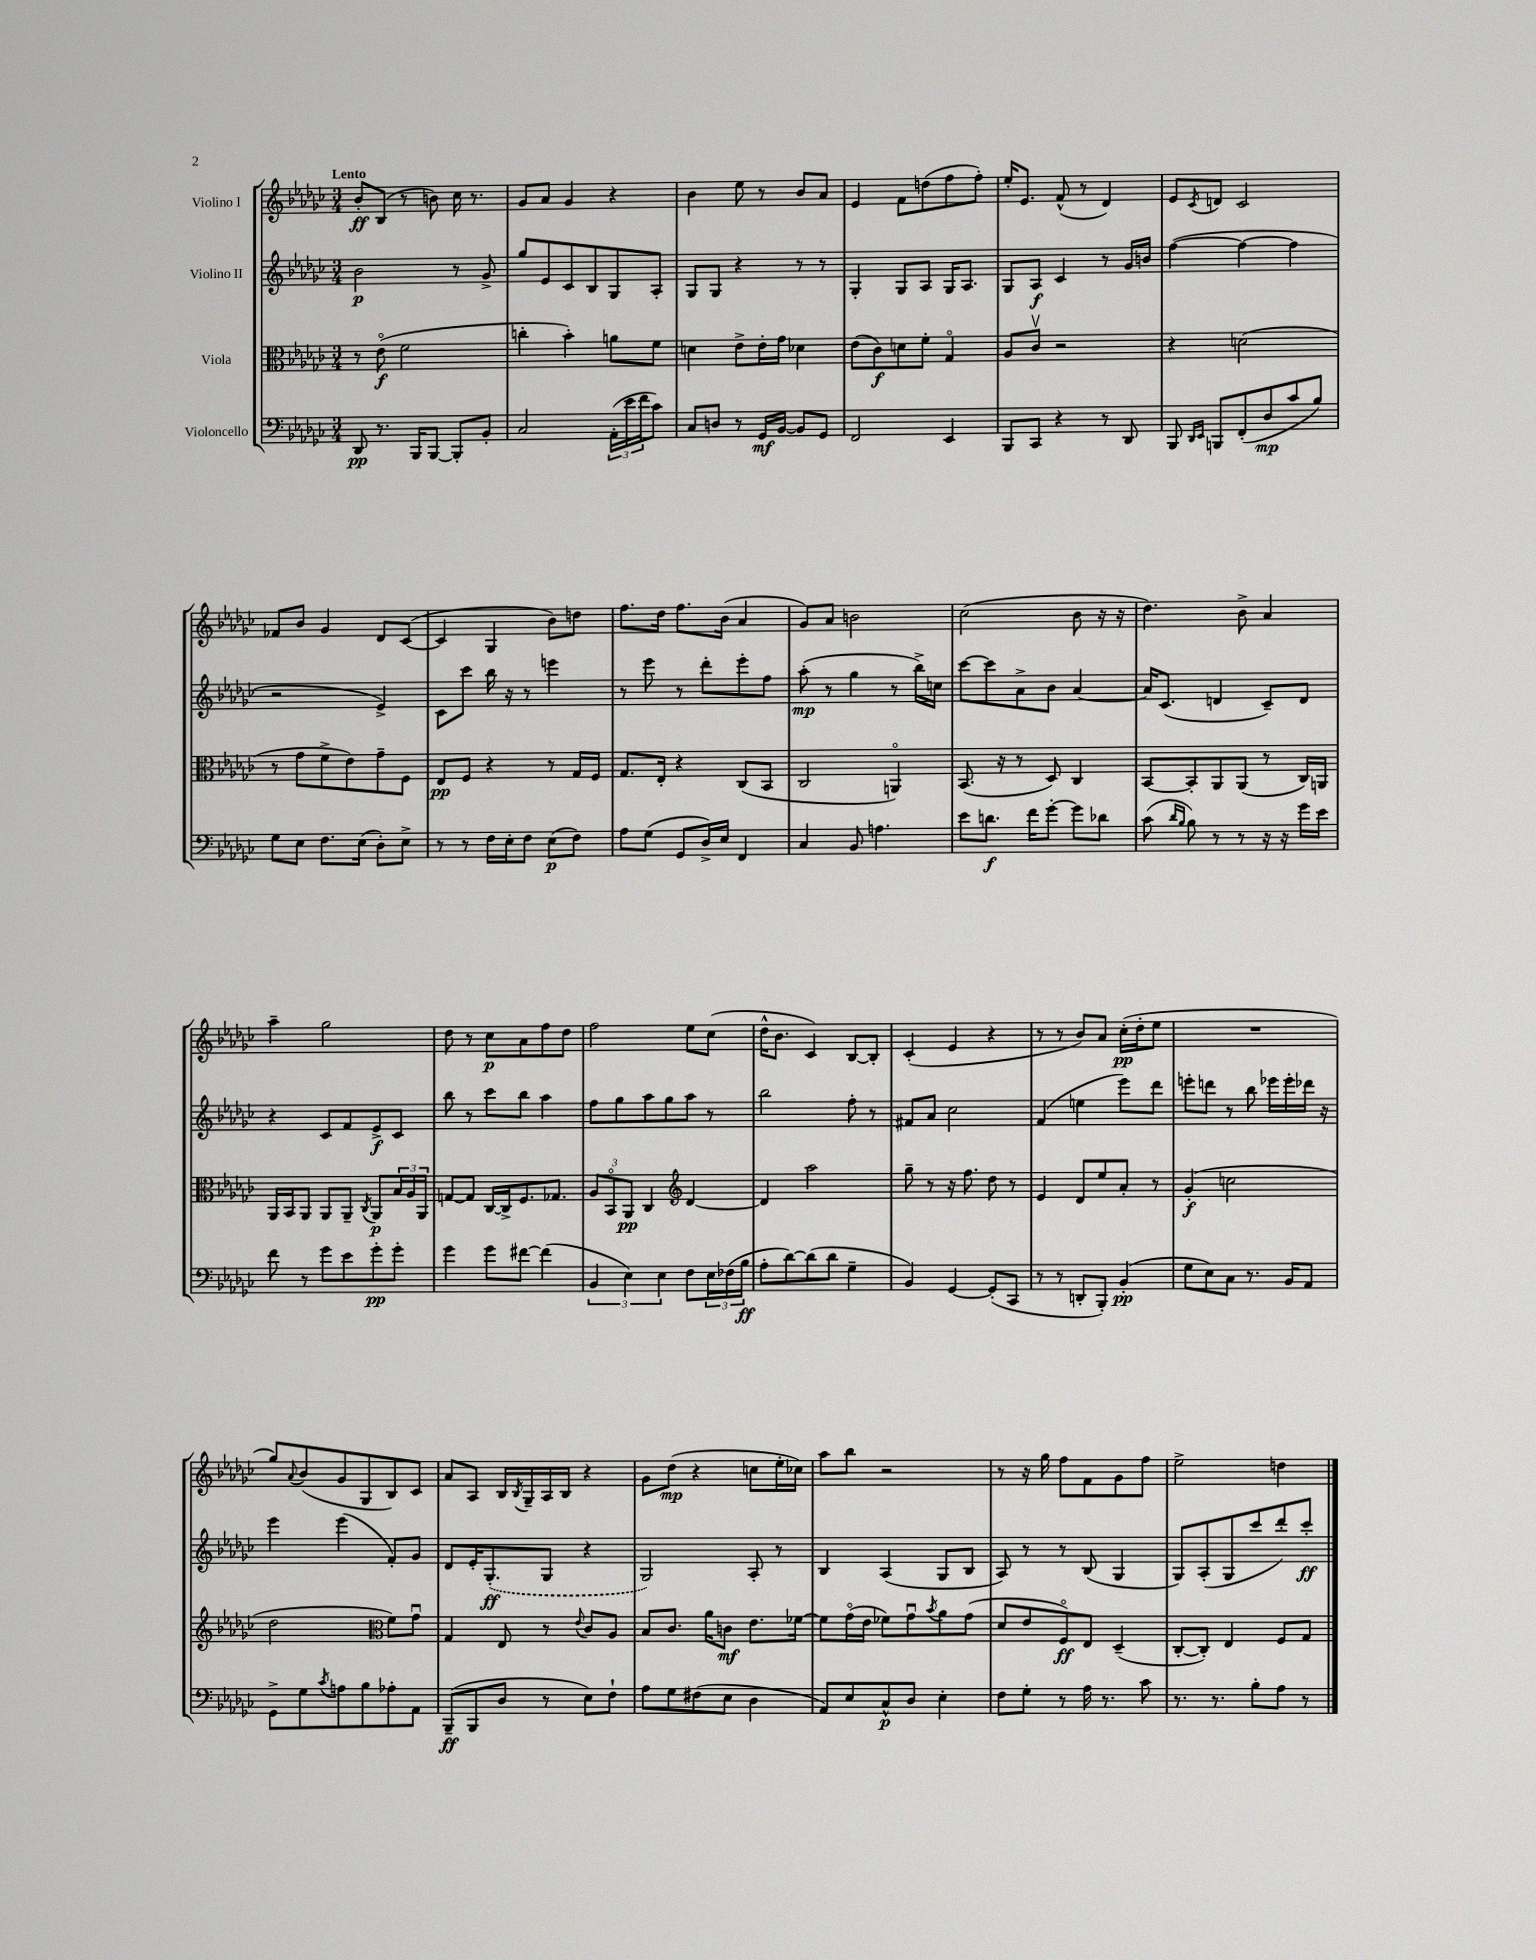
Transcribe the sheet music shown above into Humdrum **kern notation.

**kern	**kern	**kern	**kern
*staff4	*staff3	*staff2	*staff1
*clefF4	*clefC3	*clefG2	*clefG2
*k[b-e-a-d-g-c-]	*k[b-e-a-d-g-c-]	*k[b-e-a-d-g-c-]	*k[b-e-a-d-g-c-]
*M3/4	*M3/4	*M3/4	*M3/4
8DD-/	8r	2b-\	8b-'/L
8.r	(8e-o\	.	(8B-/J
.	2f\	.	8r
16BBB-/LK	.	.	.
[8BBB-/J	.	.	8b\)
8BBB-'/]L	.	8r	16cc-\
.	.	.	8.r
8BB-'/J	.	8g-^/	.
=	=	=	=
2C-/	4cc'\	8gg-/L	8g-/L
.	.	8e-/	8a-/J
.	4b-'\)	8c-/	4g-/
.	.	8B-/	.
(24AA-'\LL	8a\L	8G-/	4r
24e-\	.	.	.
24f\J	.	.	.
8c-\J)	8f\J	8A-'/J	.
=	=	=	=
8C-/L	4d\	8G-/L	4b-\
8D/J	.	8G-/J	.
8r	8e-^\L	4r	8ee-\
16GG-/LL	16e-'\L	.	8r
[16BB-/JJ	16g-\JJ	.	.
8BB-/]L	4d-\	8r	8b-/L
8GG-/J	.	8r	8a-/J
=	=	=	=
2FF/	(8e-\L	4G-'/	4e-/
.	8c-\)	.	.
.	8d\	8G-/L	8f\L
.	8f'\J	8A-/J	(8dd\
4EE-/	4G-o/	16G-/LK	8ff\
.	.	8.A-/J	.
.	.	.	8ff'\J)
=	=	=	=
8BBB-/L	8A-/L	8G-/L	16ee-'/LK
.	.	.	8.e-/J
8CC-/J	8c-v/J	8A-/J	.
4r	2r	4c-/	(8f^^/
.	.	.	8r
8r	.	8r	4d-/)
8DD-/	.	16g-/LL	.
.	.	16b/JJ	.
=	=	=	=
8BBB-/	4r	([4ff\	8e-/L
16qqDD-/LL	.	.	.
16qqEE-/JJ	.	.	8qc-/
8BBB/L	.	.	8d/J
(8FF'/	(2d\	4ff\_	2c-/
8D-/	.	.	.
8c-/	.	4ff\]	.
8B-/J)	.	.	.
=	=	=	=
8G-\L	8r	2r	8f-/L
8E-\J	8g-\L	.	8b-/J
8.F\L	8f^\	.	4g-/
.	8e-\)	.	.
(16E-\Jk	.	.	.
8D-'\L)	8g-~\	4e-^/)	8d-/L
8E-^\J	8F\J	.	([8c-/J
=	=	=	=
8r	8E-/L	8c-\L	4c-/]
8r	8F/J	8ccc-\J	.
16F\LL	4r	16bb-\	4G-/
16E-'\J	.	16r	.
8F\J	.	8r	.
(8E-\L	8r	4eee\	8b-\L)
8F\J)	16G-/LL	.	8dd\J
.	16F/JJ	.	.
=	=	=	=
8A-\L	8.G-/L	8r	8.ff\L
(8G-\J	.	8eee-\	.
.	16E-'/Jk	.	16dd-\Jk
8GG-/L	4r	8r	8.ff\L
16D-^/L)	.	8ddd-'\L	.
16E-/JJ	.	.	(16b-\Jk
4FF/	(8C-/L	8eee-'\	4a-/
.	8BB-/J	8ff\J	.
=	=	=	=
4C-/	2C-/	(8aa-'\	8g-/L)
.	.	8r	8a-/J
8BB-/	.	4gg-\	2b\
4.A\	.	.	.
.	4AAo/)	8r	.
.	.	16bb-^\LL)	.
.	.	16cc\JJ	.
=	=	=	=
8e-\L	(8.BB-/	[8ccc-\L	(2cc-\
8.d\J	.	8ccc-\]	.
.	16r	.	.
.	8r	8a-^\	.
16f\LK	.	.	.
[8g-'\J	8D-/)	8b-\J	.
8g-\]L	4C-/	[4a-/	8b-\
8d-\J	.	.	16r
.	.	.	16r
=	=	=	=
(8c-\	[8BB-/L	16a-/]LK	4.dd-\)
.	.	(8.c-/J	.
16qqd-/LL	.	.	.
16qqB-/JJ	.	.	.
8B-\)	8BB-'/]	.	.
8r	8AA-/	4d/	.
8r	(8AA-/J	.	8b-^\
16r	8r	8c-~/L)	4a-/
16r	.	.	.
16g-\LL	16C-/LL)	8d/J	.
16e-\JJ	16AA/JJ	.	.
=	=	=	=
8f\	16AA-/LL	4r	4aa-~\
.	16BB-/J	.	.
8r	8AA-/J	.	.
8g-\L	8AA-/L	8c-/L	2gg-\
8e-\	8AA-~/J	8f/	.
.	8qC-/	.	.
8g-'\	8AA-/L	8e-^/	.
8g-'\J	24B-/L	8c-/J	.
.	24A-/	.	.
.	24AA-/JJ	.	.
=	=	=	=
4g-\	[8G/L	8bb-\	8dd-\
.	8G/]J	8r	8r
8g-\L	[16C-/LL	8ccc-\L	8cc-\L
.	16C-^/]J	.	.
[8f#\J	8.F/	8bb-\J	8a-\
(4f#\]	.	4aa-\	8ff\
.	8.G-/J	.	.
.	.	.	8dd-\J
=	=	=	=
6BB-/	12A-/L	8ff\L	2ff\
.	12BB-o/	.	.
.	.	8gg-\	.
6E-\)	12AA-/J	.	.
.	4C-/	8aa-\	.
6E-\	.	.	.
.	.	8gg-\	.
*	*clefG2	*	*
8F\L	[4d-/	8aa-\J	8ee-\L
24E-\L	.	8r	(8cc-\J
(24F-\	.	.	.
24B-\JJ	.	.	.
=	=	=	=
8A-'\L	4d-/]	2bb-\	16dd-^^\LK
.	.	.	8.b-\J
[8d-\)	.	.	.
(8d-\]	2aa-\	.	4c-/)
8d-\J	.	.	.
4G-~\	.	8ff'\	[8B-/L
.	.	8r	8B-'/]J
=	=	=	=
4BB-/)	8gg-~\	8f#/L	(4c-'/
.	8r	8a-/J	.
[4GG-/	16r	2cc-\	4e-/
.	8.ff\	.	.
(8GG-'/]L	8dd-\	.	4r
8CC-/J	8r	.	.
=	=	=	=
8r	4e-/	(4f/	8r
8r	.	.	8r
8DD'/L	8d-/L	4ee\	8b-/L)
8BBB-'/J)	8ee-/	.	8a-/J
(4BB-'/	8a-'/J	8eee-\L)	(16cc-'\LL
.	.	.	16dd-'\J
.	8r	8ddd-\J	8ee-\J
=	=	=	=
8G-\L	(4g-'/	8eee'\L	2.r
8E-\)	.	8ddd\J	.
8C-\J	2cc\	8r	.
8.r	.	8bb-\	.
.	.	16eee-\LL	.
16BB-/LK	.	16eee-'\	.
8AA-/J	.	16ddd-\JJ	.
.	.	16r	.
=	=	=	=
8GG-^\L	2dd-\	4eee-\	8gg-/L)
.	.	.	8qqa-/
8G-\	.	.	(8b-/
8qc-/	.	.	.
8A\	.	(4eee-\	8g-/
8B-\	.	.	8G-/
*	*clefC3	*	*
8A-'\	8f\L)	8f'/L)	8B-/)
8AA-\J	8g-u\J	8g-/J	8c-/J
=	=	=	=
(8BBB-~/L	4G-/	8d-/L	8a-/L
8BBB-/	.	16e-'/K	8A-/J
.	.	(8.G-'/	.
8D-/J	8E-/	.	16B-/LL
.	.	.	8qB-/
.	.	.	16G-~/
8r	8r	8G-/J	16A-/
.	.	.	16B-/JJ
.	8qqe-/	.	.
8E-\L)	8c-/L	4r	4r
8F`\J	8A-/J	.	.
=	=	=	=
8A-\L	8B-/L	2G-/)	8g-\L
8G-\	8.c-/J	.	(8dd-\J
(8F#\	.	.	4r
.	16a-\LK	.	.
8E-\J	8c\J	.	.
4D-\	8.e-\L	8A-'/	8cc\L
.	.	8r	16ee-'\L
.	[16f-\Jk	.	16cc-\JJ)
=	=	=	=
8AA-/L)	8f-\]L	4B-/	8aa-\L
8E-/	(16g-o\L	.	8bb-\J
.	16e-\JJ	.	.
8C-^^/	8f-\L)	(4A-/	2r
8D-/J	8g-u\	.	.
.	8qb-/	.	.
4E-'\	8a-\	8G-/L	.
.	(8g-\J	8B-/J	.
=	=	=	=
8F\L	8d-/L	8A-/)	8r
8G-'\J	8e-/	8r	16r
.	.	.	16gg-\
8r	8Fo/)	8r	8ff\L
16A-\	8E-/J	(8B-/	8f\
8.r	.	.	.
.	(4D-~/	4G-/	8g-\
8c-\	.	.	8ff\J
=	=	=	=
8.r	[8C-'/L	8G-/L)	2ee-^\
.	8C-'/]J)	(8A-'/	.
8.r	.	.	.
.	4E-/	8G-/	.
8B-'\L	.	8ccc-/	.
8A-\J	8F/L	8ddd-'/)	4dd\
8r	8G-/J	8ccc-'/J	.
==	==	==	==
*-	*-	*-	*-
